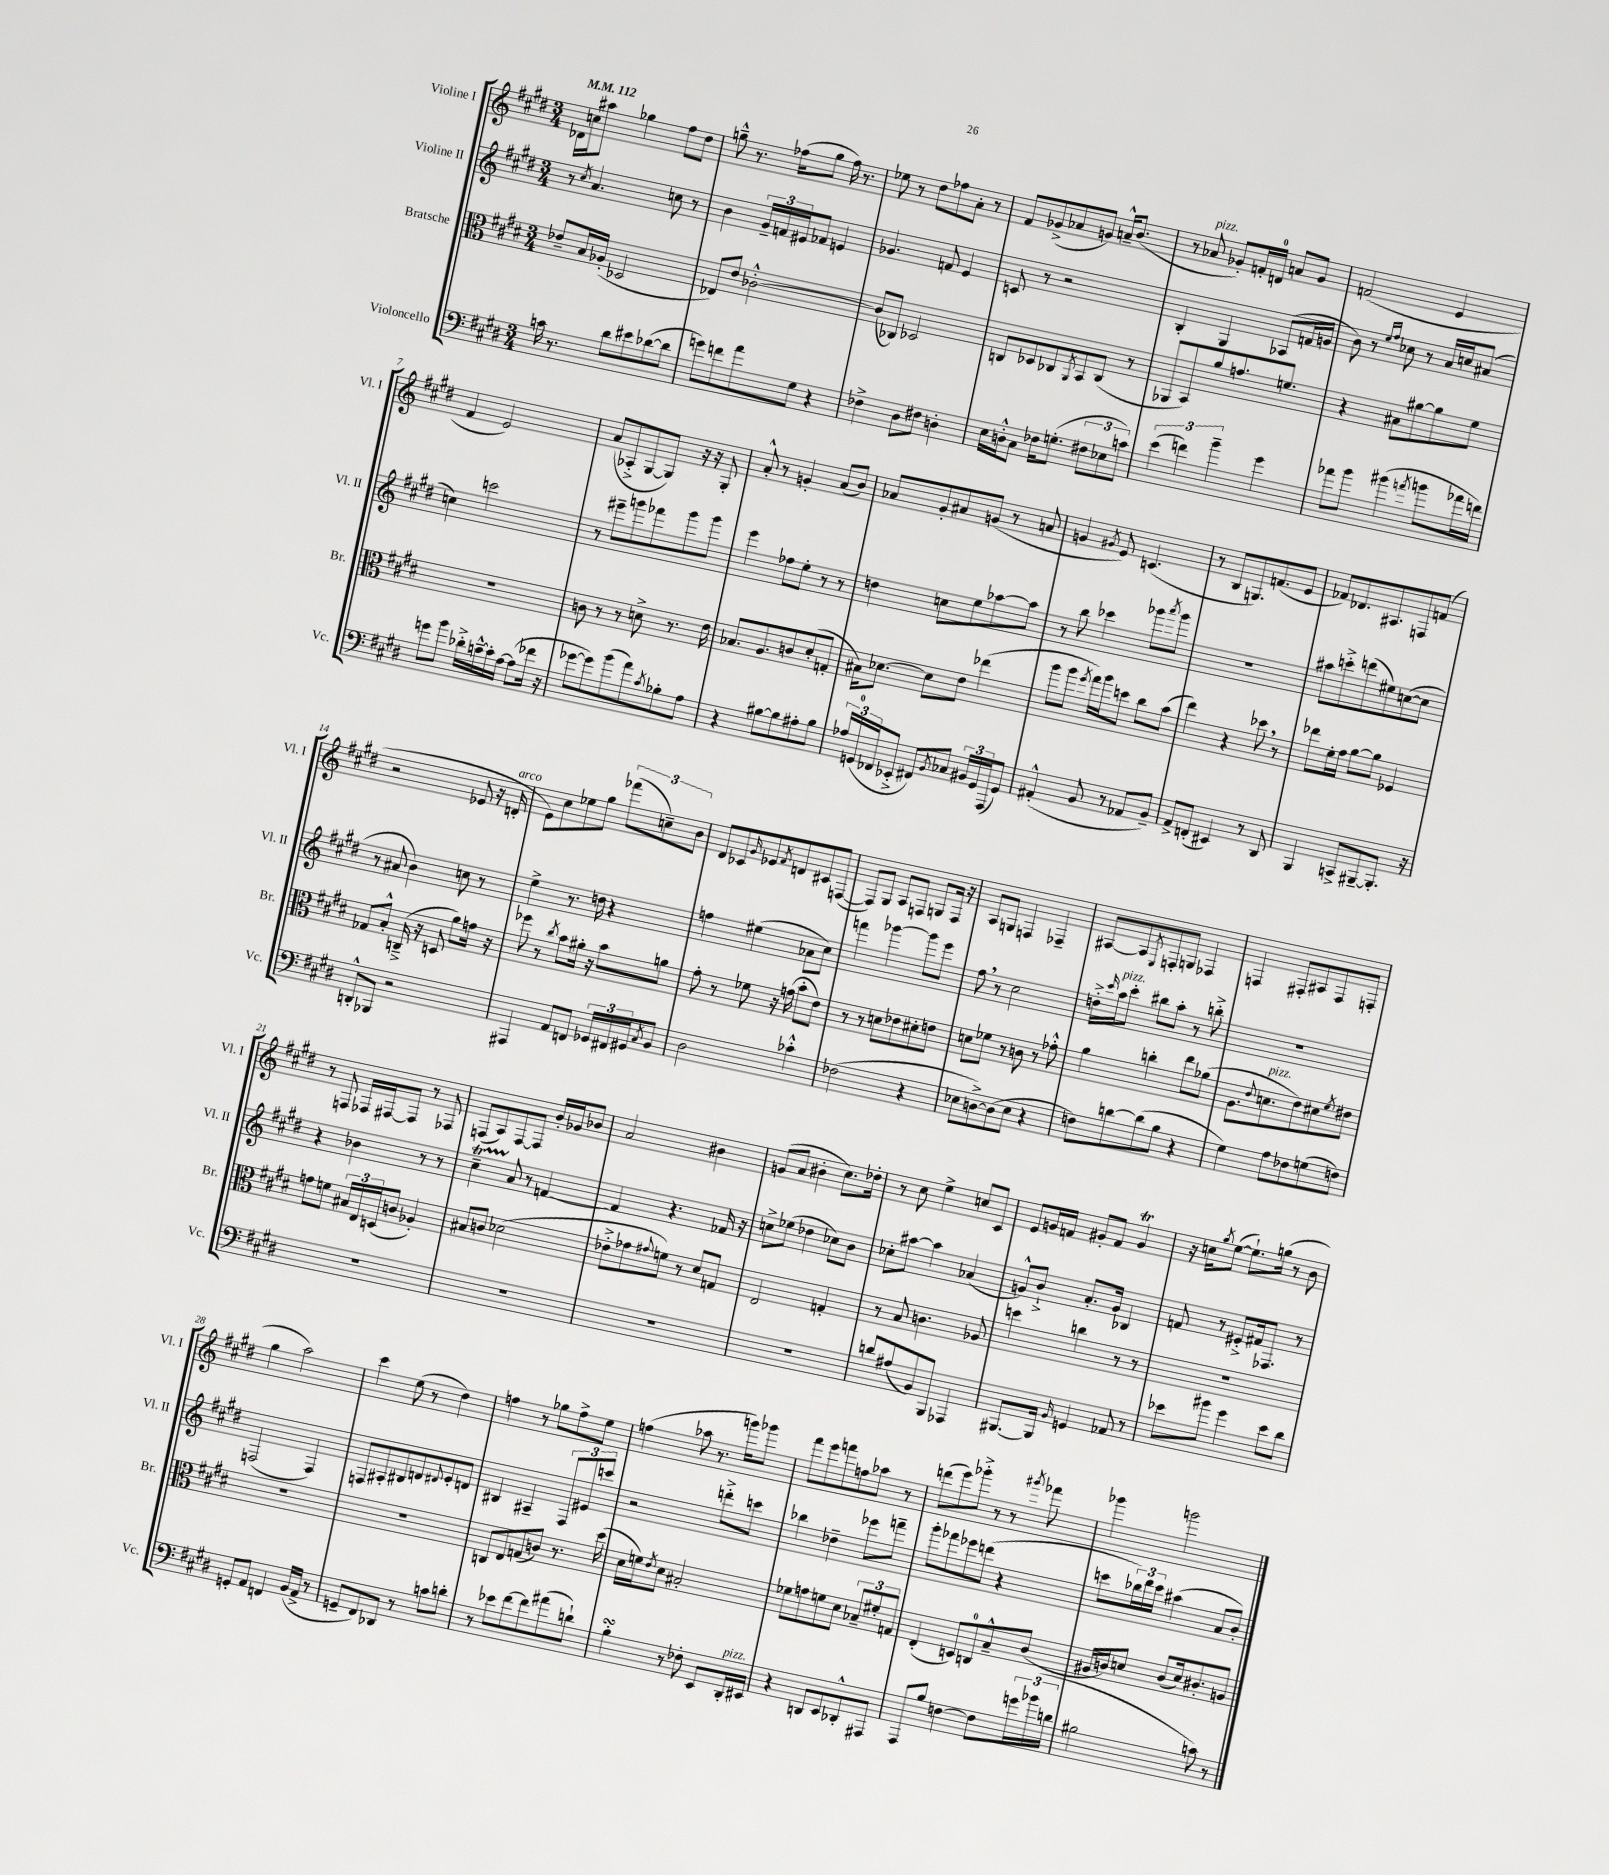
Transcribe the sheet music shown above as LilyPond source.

<<
\new StaffGroup <<
\new Staff = "s0" \with { instrumentName = "Violine I" shortInstrumentName = "Vl. I" } {
    \clef treble \key e \major \numericTimeSignature \time 3/4 \tempo 4 = 112
    des'16 c''16 ais''8 ges''4 fis''8 dis''8 |
    g''8---^ r8. fes''16( g''8 fes''16) r8. |
    ees''8 r8 dis''8 fes''8 a'8-. r8 |
    fis'8 ges'8->( aes'8 g'8) a'16---^ b'8.( |
    r8 aes'8^\markup { \italic "pizz." } ges'8-.) f'16-. d'16-0 a'8 ges'8 |
    f'2( e'4 |
    fis'4 e'2) |
    a'8( aes8-.-> gis8~ gis8) r16 r16 gis8-. |
    a'8-.-^ r8 g'4-. a'8( b'8) |
    aes'8 gis'8-. ais'8 g'8( r8 a'8 |
    g'4 \acciaccatura { gis'8 } e'8) c'4.( |
    r8 b8 g8.) f'8.( e'8 |
    fes'8) des'8. ais8. f8 f'8( |
    r2 ees'8 r16 d'16-.^\markup { \italic "arco" } |
    e'8) cis''8 ees''8 gis''8 \tuplet 3/2 { fes'''8( c''8--) b'8 } |
    dis'8 ces'8 \grace { gis'16 } ees'8 \acciaccatura { fis'8 } d'8 cis'8 f8~( |
    f8) gis8 a8 f8 g8 f16 r16 |
    a8 g8 f4 fes4-- |
    ais8~ ais8 \acciaccatura { e8 } f8-. g8 fes4 |
    f4 fis8-. ais8 fis8 f8-. |
    r8 f8 fes16 fis16~ fis8 r8 fes8 |
    f8( a8) f8~ f8 b'16-. ges'16 bes'8 |
    a'2 bis'4 |
    g'8( a'8 bis'4-. cis''8.) des''16-. |
    r8 cis''8 e''4-> c''8 cis'8 |
    e'8 g'16 f'16 gis'8-. f'8 gis'4\trill |
    r16 c''16 \acciaccatura { gis''8 } e''8~( e''8.-!) g''16( r8 b'8 |
    gis''4 a''2) |
    cis'''4 e''8( r8 dis''4) |
    f''4 r8 ges''8 f''8-> e''8 |
    f''4( aes''8 r8. g'''16) ges'''8 |
    fis'''8 e'''8 f'''8 f''8 aes''8 r8 |
    d'''8( e'''8) ges'''8-.-> r8 r8 \acciaccatura { gis'''8 } fes'''8 |
    ges'''4 g'''2 \bar "|." |
}
\new Staff = "s1" \with { instrumentName = "Violine II" shortInstrumentName = "Vl. II" } {
    \clef treble \key e \major \numericTimeSignature \time 3/4
    r8 \acciaccatura { cis''8 } a'4. c''8 r8 |
    b'4 \tuplet 3/2 { gis'16-- f'16 eis'16 } fes'8 e'4 |
    ges'4. f'8 e'4 |
    c'8 r8 r2 |
    b4-. gis4 aes8( f'16 g'16 |
    b'8) r8 \grace { e''16 fis''16 } ces''8 r8 a'16 c''16 ais'8( |
    c''4) c'''2 |
    r8 eis'''8-- g'''8 fes'''8 g'''8 g'''8 |
    e'''4 fes''8 e''8-. r8 r8 |
    d''4 c''8 e''8 aes''8~ aes''8 |
    r8 b''8 ces'''4 ges'''8 \acciaccatura { a'''8 } ges'''8 |
    R2. |
    ais''8 c'''8-.-> d'''8( eis''8) c''8~( c''8 |
    r8 ais'8 b'4) c''8 r8 |
    e''4-> r8. d''16 r4 |
    f''4 eis''4( aes'8 cis''8) |
    f'''4 ges'''4~ ges'''8 e'''8 |
    fis''8 \breathe r8 cis''2 |
    d''16-.-> \grace { cis'''16 } a''16^\markup { \italic "pizz." } cis'''8-. bis''8 a''8-. r8 b''8-.-> |
    R2. |
    r4 bes'4 r8 r8 |
    cis''4--\startTrillSpan a'8\stopTrillSpan r8 f'4~ |
    f'4 r4. fes'16 r16 |
    c''8-> ees''8( des''4 ces''8) b'8 |
    ces''8-. ais''8~ ais''4 aes'4( |
    g'8-^) b'8-!-> a'8.-. g'16 bes4 |
    f'8 r8 eis'8-.-> fis'16 fes8. r8 |
    f2( f4) |
    f8 ais8-. bis8 d'8 \appoggiatura { dis'8 } e'8-. d'8 |
    bis4 ais4-- \tuplet 3/2 { fis8 eis'8 c'''8 } |
    r2 d'''8-.-> c'''8 |
    bes''4 des''4-- ees'''8 f'''8-- |
    gis'''8-. fes'''8 ees'''8 d'''8( r4 |
    c'''8 \tuplet 3/2 { bes''16) dis'''16 c'''16 } ais''4( a'8 b'8-.) \bar "|." |
}
\new Staff = "s2" \with { instrumentName = "Bratsche" shortInstrumentName = "Br." } {
    \clef alto \key e \major \numericTimeSignature \time 3/4
    ees'8-- b16 aes16-.( des2 |
    ees8) e'8 ces'2~-.-^ |
    ces'8( ces8) des2 |
    c8 des8 ces8 \acciaccatura { a,8 } b,8 ces8( r8 |
    aes,8 b,8) a'8 g'8. f'8. |
    r4 bis8 ais'8~ ais'8 fis'8 |
    R2. |
    c'8 r8 r8 d'8-> r8. e'16 |
    bes8. a8. c'8 dis'8-.( g8-. |
    bis16) des'8.~ des'8 e'8 ees''4( |
    a''8 a''8 \acciaccatura { fis''8 } gis''16) a''16 d''8 cis''8 b'8( |
    e''4) r4 des''8 \breathe r8 |
    ees''8 fis'16-. gis'16 a'8~ a'8 fes4 |
    ges8 b8-.-^ c16--->( r16 d8 a'8) g'16 r16 |
    fes''8 r8 \acciaccatura { cis''8 } b'8 ais'16-. r16 b'8 a'8 |
    gis'8-. r8 fes'8 r16 g'16( b'8-. e'8) |
    r8 r8 d'8 ees'8 dis'8-. e'8 |
    d'8 fes'8 r8 c'8 r8 ges'8-.-^ |
    a'4 c''4-. e''8 aes'8( |
    a8. \appoggiatura { e'8 } d'8.^\markup { \italic "pizz." } e'8) dis'8 \acciaccatura { fis'8 } eis'8 |
    g'8 f'8 \tuplet 3/2 { bis16 e16 d16( } c'8 aes4-.) |
    bis8 c'8 des'2( |
    ees'8-.-> ges'8 \appoggiatura { gis'8 } f'8) r8 dis'8 g8 |
    e2 g4-. |
    r8 b8 c'4. aes8 |
    d''4 c''4 r8 r8 |
    R2. |
    R2. |
    R2. |
    c8 e8 g8( c'8) r8. dis''16( |
    dis'16 f'16) \acciaccatura { e'8 } dis'8 bis2-. |
    fes'8 g'8 f'8 dis'8 \tuplet 3/2 { bes8-- fis'8-. g8 } |
    e4-.( d8) c8-0 b8---^ cis'8( |
    ais16 c'16) d'8 c'8( d'16) cis'8.-. a8 \bar "|." |
}
\new Staff = "s3" \with { instrumentName = "Violoncello" shortInstrumentName = "Vc." } {
    \clef bass \key e \major \numericTimeSignature \time 3/4
    c'16 r8. dis'8 eis'8 des'8~( des'8 |
    g'8) f'8 a'8 gis8 r4 |
    fes4-> dis8 fis8 d4-. |
    e16 d16-.-^ cis8 fes16 g8.-.( \tuplet 3/2 { fis8 ees8 c'8) } |
    \tuplet 3/2 { e'4( f'4) b'4-- } gis'4 |
    aes'8 b'8 bis'4( \acciaccatura { a'8 } b'8 aes'16 f'16) |
    g'8 b'8 des'16-.-> c'16~---^ c'16-. a16~ a8( fes'16 r16 |
    ges'8~ ges'8) b'8( a'8) \acciaccatura { cis'8 } bes8-. a8 |
    r4 bis8~ bis8 ais8-. bis8 |
    \tuplet 3/2 { aes16 g,16-0( fes,16 } ees,8-.-> fis,8) \acciaccatura { b,8 } ces8 \tuplet 3/2 { bis,16 g,16 a,,16( } g,8) |
    ais,4-.-^( b,8 r8 aes,8 b,8--) |
    a,8-> f,8-.( eis,4) r8 dis,8 |
    b,,4 c,8-> bis,,8~-- bis,,8.-. r16 |
    d,8-.-^ bes,,8 r2 |
    ais,,4 a,8 f,8 \tuplet 3/2 { ges,16 fis,16 gis,16 } \acciaccatura { cis8 } b,8 |
    dis2 ces'4-.-^ |
    fes2( r4 |
    ees8 d8~->) d8( ees8 r4 |
    f8) d'8~ d'8( b8 r4 |
    gis4) a8 fes8 g8( f8) |
    R2. |
    R2. |
    R2. |
    R2. |
    d'8 ais8( b,8) b,,8 aes,,4 |
    bis,,8.~ bis,,16 \grace { b,16 } g,4 aes,8 r8 |
    ees'8 bis'8 gis'4 ees'8 dis'8 |
    g,8-. a,8 f,4 b,16( a,16-> r8 |
    g,8-- fis,8) des,8 r8 c'8 d'8-. |
    r8 ees'8 fis'8~ fis'8 ais'8( d'8-!) |
    b4-.\turn r8 fes8-. e,8 dis,16-.^\markup { \italic "pizz." } eis,16 |
    r4 d,8 e,8 des,8-.-^ ais,,8 |
    a,,8 b8 f4~ f8 \tuplet 3/2 { g'16 bes'16( d'16 } |
    bis2 c'8) r8 \bar "|." |
}
>>
>>
